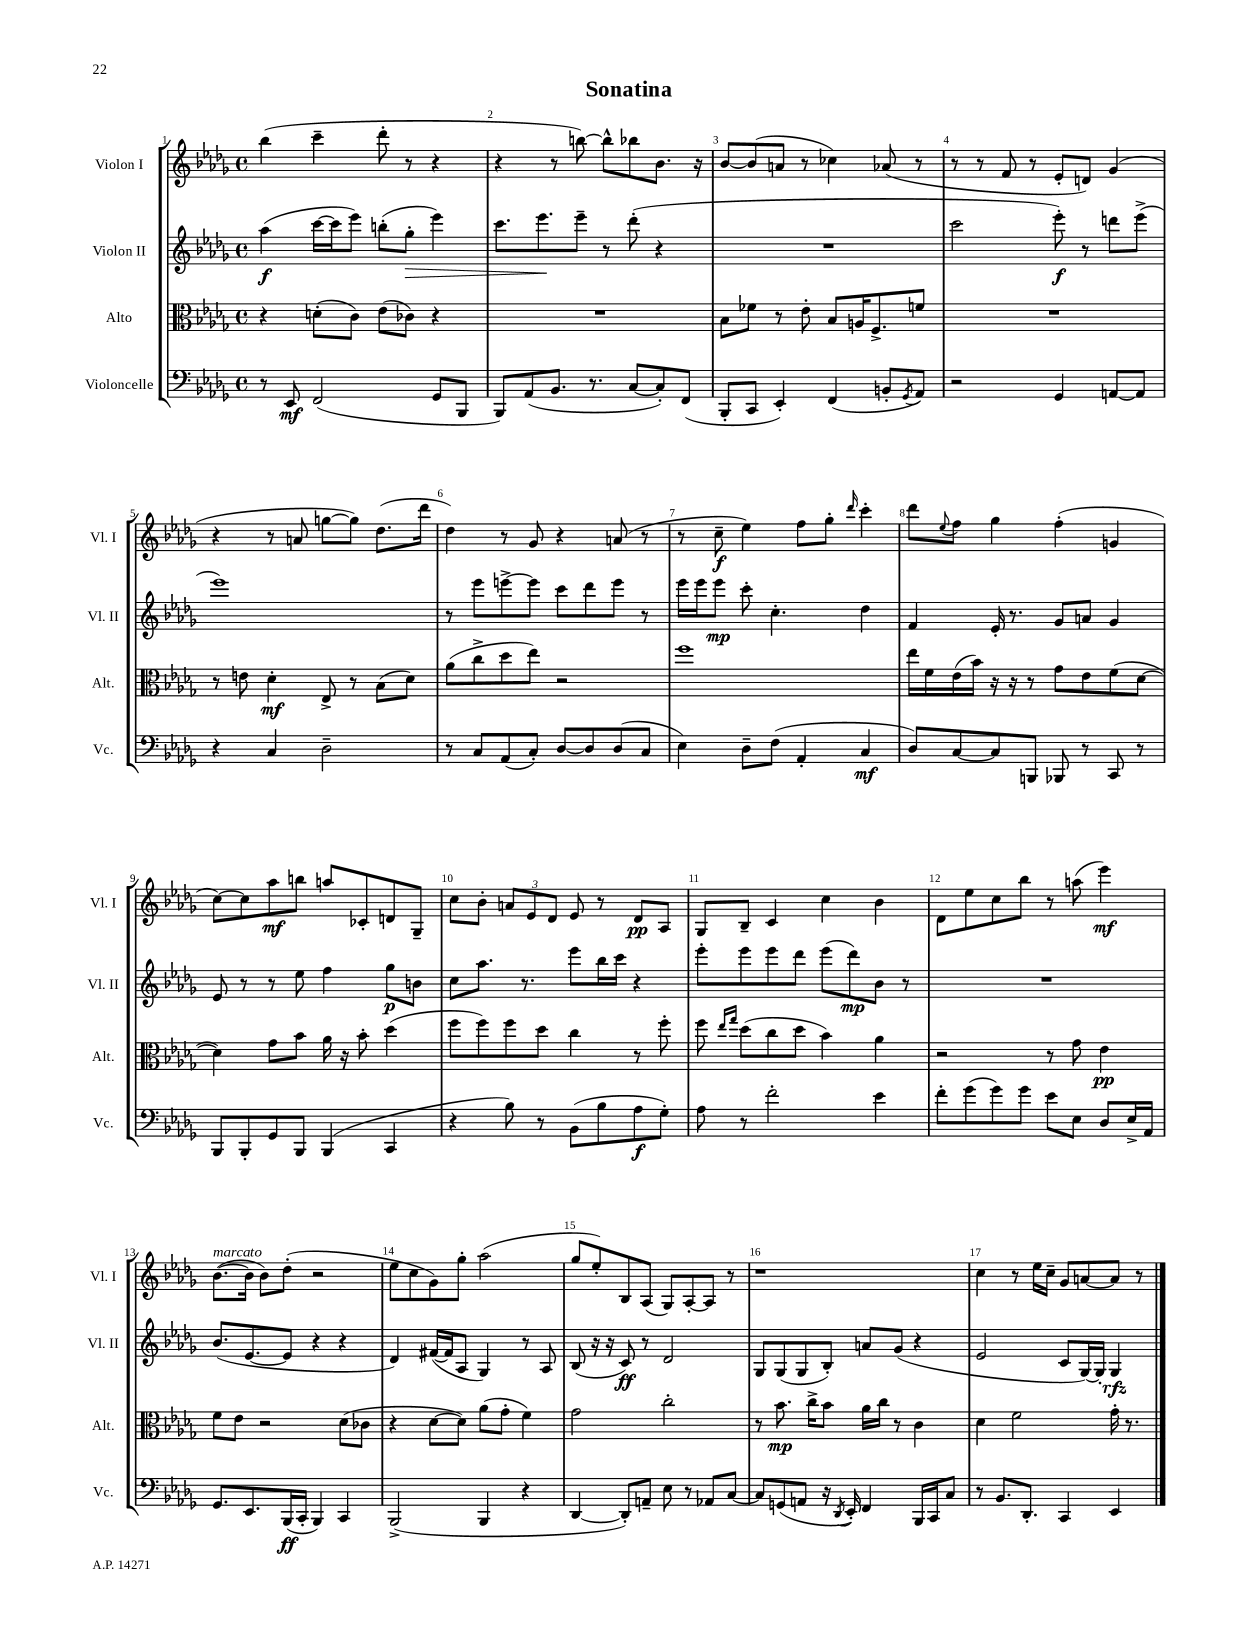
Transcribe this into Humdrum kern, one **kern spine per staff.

**kern	**kern	**kern	**kern
*staff4	*staff3	*staff2	*staff1
*clefF4	*clefC3	*clefG2	*clefG2
*k[b-e-a-d-g-]	*k[b-e-a-d-g-]	*k[b-e-a-d-g-]	*k[b-e-a-d-g-]
*M4/4	*M4/4	*M4/4	*M4/4
*met(c)	*met(c)	*met(c)	*met(c)
8r	4r	(4aa-	(4bb-
8EE-	.	.	.
(2FF	(8d'	[16ccc	4ccc~
.	.	16ccc]	.
.	8c)	8eee-)	.
.	(8e-	(8bb'	8ddd-'
.	8c-)	8gg-'	8r
8GG-	4r	4eee-)	4r
8BBB-	.	.	.
=	=	=	=
8BBB-)	1r	8.ccc	4r
(8AA-	.	.	.
.	.	8.eee-	.
8.BB-	.	.	8r
.	.	8eee-~	[8bb)
8.r	.	.	.
.	.	8r	8bb^^]
[8C	.	(8ddd-'	8bb-
8C'])	.	4r	8.b-
(8FF	.	.	.
.	.	.	16r
=	=	=	=
8BBB-'	8B-	1r	[8b-
8CC	8f-	.	(8b-]
4EE-')	8r	.	8a
.	8e-'	.	8r
(4FF	8B-	.	4cc-)
.	16A	.	.
.	8.F^	.	.
8BB'	.	.	(8a-
8qGG-	.	.	.
8AA-)	8f	.	8r
=	=	=	=
2r	1r	2ccc	8r
.	.	.	8r
.	.	.	8f
.	.	.	8r
4GG-	.	8eee-')	8e-'
.	.	8r	8d)
[8AA	.	8ddd	(4g-
8AA]	.	(8eee-^	.
=	=	=	=
4r	8r	1eee-)	4r
.	8e	.	.
4C	4d-'	.	8r
.	.	.	8a
2D-~	8E-^	.	[8gg
.	8r	.	8gg])
.	(8B-	.	(8.dd-
.	8d-)	.	.
.	.	.	16ddd-
=	=	=	=
8r	(8a-	8r	4dd-)
8C	8cc^	8eee-	.
(8AA-	8dd-	[8eee^	8r
8C')	8ee-)	8eee]	8g-
[8D-	2r	8ccc	4r
8D-]	.	8ddd-	.
(8D-	.	8eee	(8a
8C	.	8r	8r
=	=	=	=
4E-)	1ff	16eee-	8r
.	.	16eee-	.
.	.	8eee-	8cc~
8D-~	.	8ccc'	4ee-)
(8F	.	4.cc'	.
4AA-'	.	.	8ff
.	.	.	8gg-'
.	.	.	16qqddd-
4C	.	4dd-	4ccc'
=	=	=	=
8D-)	16ee-	4f	8ddd-
.	16f	.	.
.	.	.	8qqee-
[8C	(16e-	.	8ff
.	16b-)	.	.
8C]	16r	16e-'	4gg-
.	16r	8.r	.
8BBB	8r	.	.
8BBB-	8g-	8g-	(4ff'
8r	8e-	8a	.
8CC	(8f	4g-	4g
8r	[8d-	.	.
=	=	=	=
8BBB-	4d-])	8e-	[8cc)
8BBB-'	.	8r	8cc]
8GG-	8g-	8r	8aa-
8BBB-	8b-	8ee-	8bb
(4BBB-	16a-	4ff	8aa
.	16r	.	.
.	8b-'	.	8c-'
4CC	(4dd-	8gg-	8d
.	.	8b	8G-~
=	=	=	=
4r	8ff	8cc	8cc
.	8ff)	8.aa-	8b-'
8B-)	8ff	.	12a
.	.	8.r	.
.	.	.	12e-
8r	8dd-	.	.
.	.	.	12d-
(8BB-	4cc	8eee-	8e-
8B-	.	16bb-	8r
.	.	16ccc	.
8A-	8r	4r	8d-
8G-')	8ff'	.	8A-
=	=	=	=
8A-	8ff	8eee-'	8G-
.	16qqee-	.	.
.	16qqgg-	.	.
8r	(8dd-	8eee-	8B-~
2f'	8cc	8eee-	4c
.	8dd-	8ddd-	.
.	4b-)	(8eee-	4cc
.	.	8ddd-)	.
4e-	4a-	8b-	4b-
.	.	8r	.
=	=	=	=
8f'	2r	1r	8d-
(8g-	.	.	8ee-
8g-)	.	.	8cc
8g-	.	.	8bb-
8e-	8r	.	8r
8E-	8g-	.	(8aa
8D-	4e-	.	4eee-)
16E-^	.	.	.
16AA-	.	.	.
=	=	=	=
8.GG-	8f	(8.b-	([8.b-
.	8e-	.	.
8.EE-	.	[8.e-	16b-]
.	2r	.	8b-)
(16BBB-	.	8e-]	(8dd-'
16CC'	.	.	.
4BBB-)	.	4r	2r
4CC	(8d-	4r	.
.	8c-	.	.
=	=	=	=
(2BBB-^	4r	4d-)	8ee-
.	.	.	8cc
.	[8d-	([16f#	8g-)
.	.	16f#]	.
.	8d-])	8A-	8gg-'
4BBB-	(8a-	4G-)	(2aa-
.	8g-'	.	.
4r	4f)	8r	.
.	.	8A-	.
=	=	=	=
[4DD-	2g-	(8B-	8gg-
.	.	16r	8ee-')
.	.	16r	.
8DD-'])	.	8c)	8B-
8AA~	.	8r	(8A-
8E-	2cc'	2d-	8G-)
8r	.	.	[8A-'
8AA-	.	.	8A-]
[8C	.	.	8r
=	=	=	=
8C]	8r	8G-	1r
(8GG	8.b-	(8G-	.
8AA	.	8G-	.
.	16cc^	.	.
16r	8b-	8B-')	.
8qDD-	.	.	.
16EE-')	.	.	.
4FF	16a-	8a	.
.	16cc	.	.
.	8r	(8g-	.
16BBB-	4c	4r	.
16CC	.	.	.
8C	.	.	.
=	=	=	=
8r	4d-	2e-	4cc
8.BB-	.	.	.
.	2f	.	8r
8.DD-'	.	.	.
.	.	.	16ee-
.	.	.	16cc~
4CC	.	8c	8g-
.	.	[16G-)	[8a
.	.	16G-']	.
4EE-	16g-'	4G-	8a]
.	8.r	.	.
.	.	.	8r
==	==	==	==
*-	*-	*-	*-
